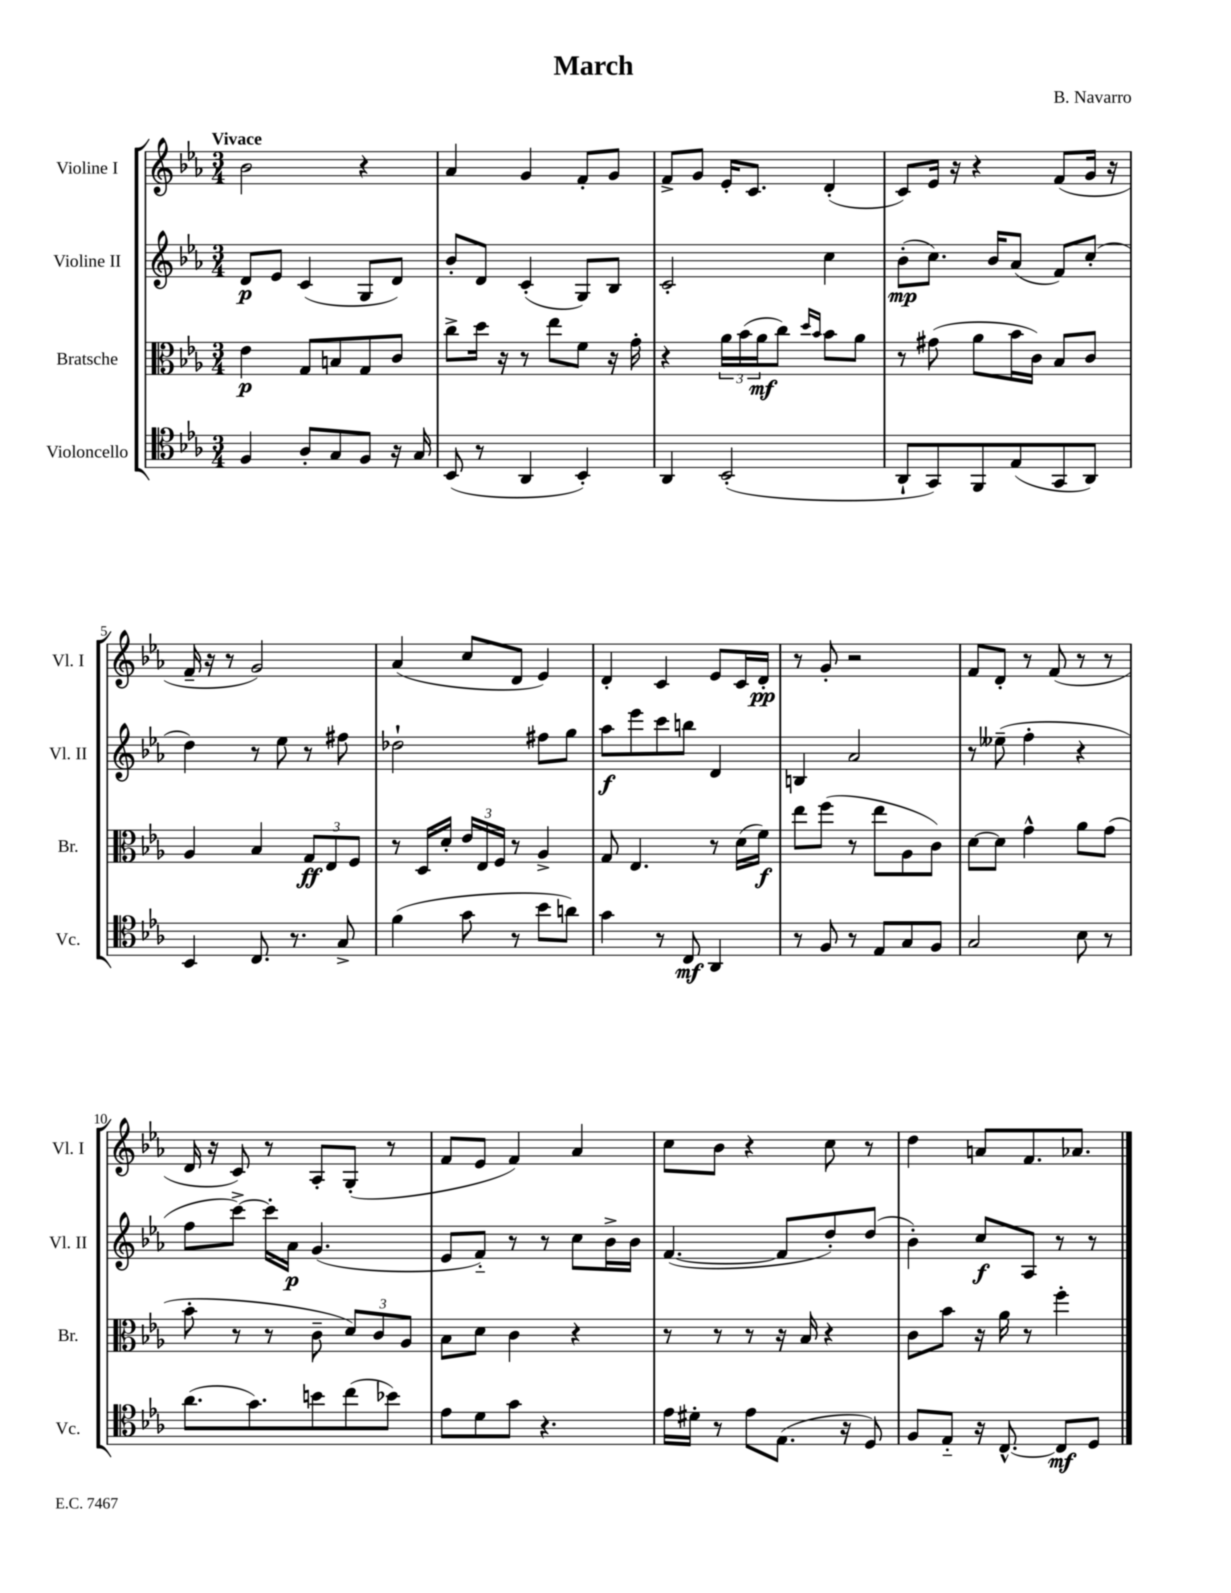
\header { title = "March" composer = "B. Navarro" }
<<
\new StaffGroup <<
\new Staff = "s0" \with { instrumentName = "Violine I" shortInstrumentName = "Vl. I" } {
    \clef treble \key ees \major \numericTimeSignature \time 3/4 \tempo "Vivace"
    bes'2 r4 |
    aes'4 g'4 f'8-. g'8 |
    f'8-> g'8 ees'16-. c'8. d'4-.( |
    c'8) ees'16 r16 r4 f'8( g'16 r16 |
    f'16-- r16 r8 g'2) |
    aes'4( c''8 d'8 ees'4) |
    d'4-. c'4 ees'8 c'16 d'16-.\pp |
    r8 g'8-. r2 |
    f'8 d'8-. r8 f'8( r8 r8 |
    d'16 r16 c'8) r8 aes8-. g8-.( r8 |
    f'8 ees'8 f'4) aes'4 |
    c''8 bes'8 r4 c''8 r8 |
    d''4 a'8 f'8. aes'8. \bar "|." |
}
\new Staff = "s1" \with { instrumentName = "Violine II" shortInstrumentName = "Vl. II" } {
    \clef treble \key ees \major \numericTimeSignature \time 3/4
    d'8\p ees'8 c'4( g8 d'8) |
    bes'8-. d'8 c'4-.( g8) bes8 |
    c'2-. c''4 |
    bes'8-.\mp( c''8.) bes'16 aes'8( f'8) c''8-.( |
    d''4) r8 ees''8 r8 fis''8 |
    des''2-! fis''8 g''8 |
    aes''8\f ees'''8 c'''8 b''8 d'4 |
    b4 aes'2 |
    r8 eeses''8--( f''4-. r4 |
    f''8 c'''8~->) c'''16-. aes'16\p g'4.( |
    ees'8 f'8-_) r8 r8 c''8 bes'16-> bes'16 |
    f'4.~( f'8 d''8-.) d''8( |
    bes'4-.) c''8\f aes8 r8 r8 \bar "|." |
}
\new Staff = "s2" \with { instrumentName = "Bratsche" shortInstrumentName = "Br." } {
    \clef alto \key ees \major \numericTimeSignature \time 3/4
    ees'4\p g8 b8 g8 c'8 |
    c''8-> d''16 r16 r8 ees''8 f'8 r16 g'16-. |
    r4 \tuplet 3/2 { aes'16 bes'16( aes'16\mf } c''8) \grace { d''16 bes'16 } bes'8 aes'8 |
    r8 gis'8( aes'8 bes'16 c'16) bes8 c'8 |
    aes4 bes4 \tuplet 3/2 { g8\ff ees8 f8 } |
    r8 d16 d'16-. \tuplet 3/2 { ees'16 ees16 f16 } r8 aes4-> |
    g8 ees4. r8 d'16( f'16\f) |
    ees''8 f''8( r8 ees''8 aes8 c'8) |
    d'8~ d'8 g'4-^ aes'8 g'8( |
    bes'8-. r8 r8 c'8-- \tuplet 3/2 { d'8) c'8 aes8 } |
    bes8 d'8 c'4 r4 |
    r8 r8 r8 r16 bes16 r4 |
    c'8 bes'8 r16 aes'16 r8 f''4-. \bar "|." |
}
\new Staff = "s3" \with { instrumentName = "Violoncello" shortInstrumentName = "Vc." } {
    \clef tenor \key ees \major \numericTimeSignature \time 3/4
    f4 aes8-. g8 f8 r16 g16 |
    bes,8( r8 aes,4 bes,4-.) |
    aes,4 bes,2-.( |
    aes,8-! g,8) f,8 ees8( g,8 aes,8) |
    bes,4 c8. r8. g8-> |
    f'4( g'8 r8 bes'8 a'8) |
    g'4 r8 c8\mf aes,4 |
    r8 f8 r8 ees8 g8 f8 |
    g2 bes8 r8 |
    aes'8.( g'8.) b'8 c''8( bes'8) |
    ees'8 d'8 g'8 r4. |
    ees'16 dis'16-. r8 ees'8 ees8.( r16 d8) |
    f8 ees8-_ r16 c8.~-^ c8\mf d8 \bar "|." |
}
>>
>>
